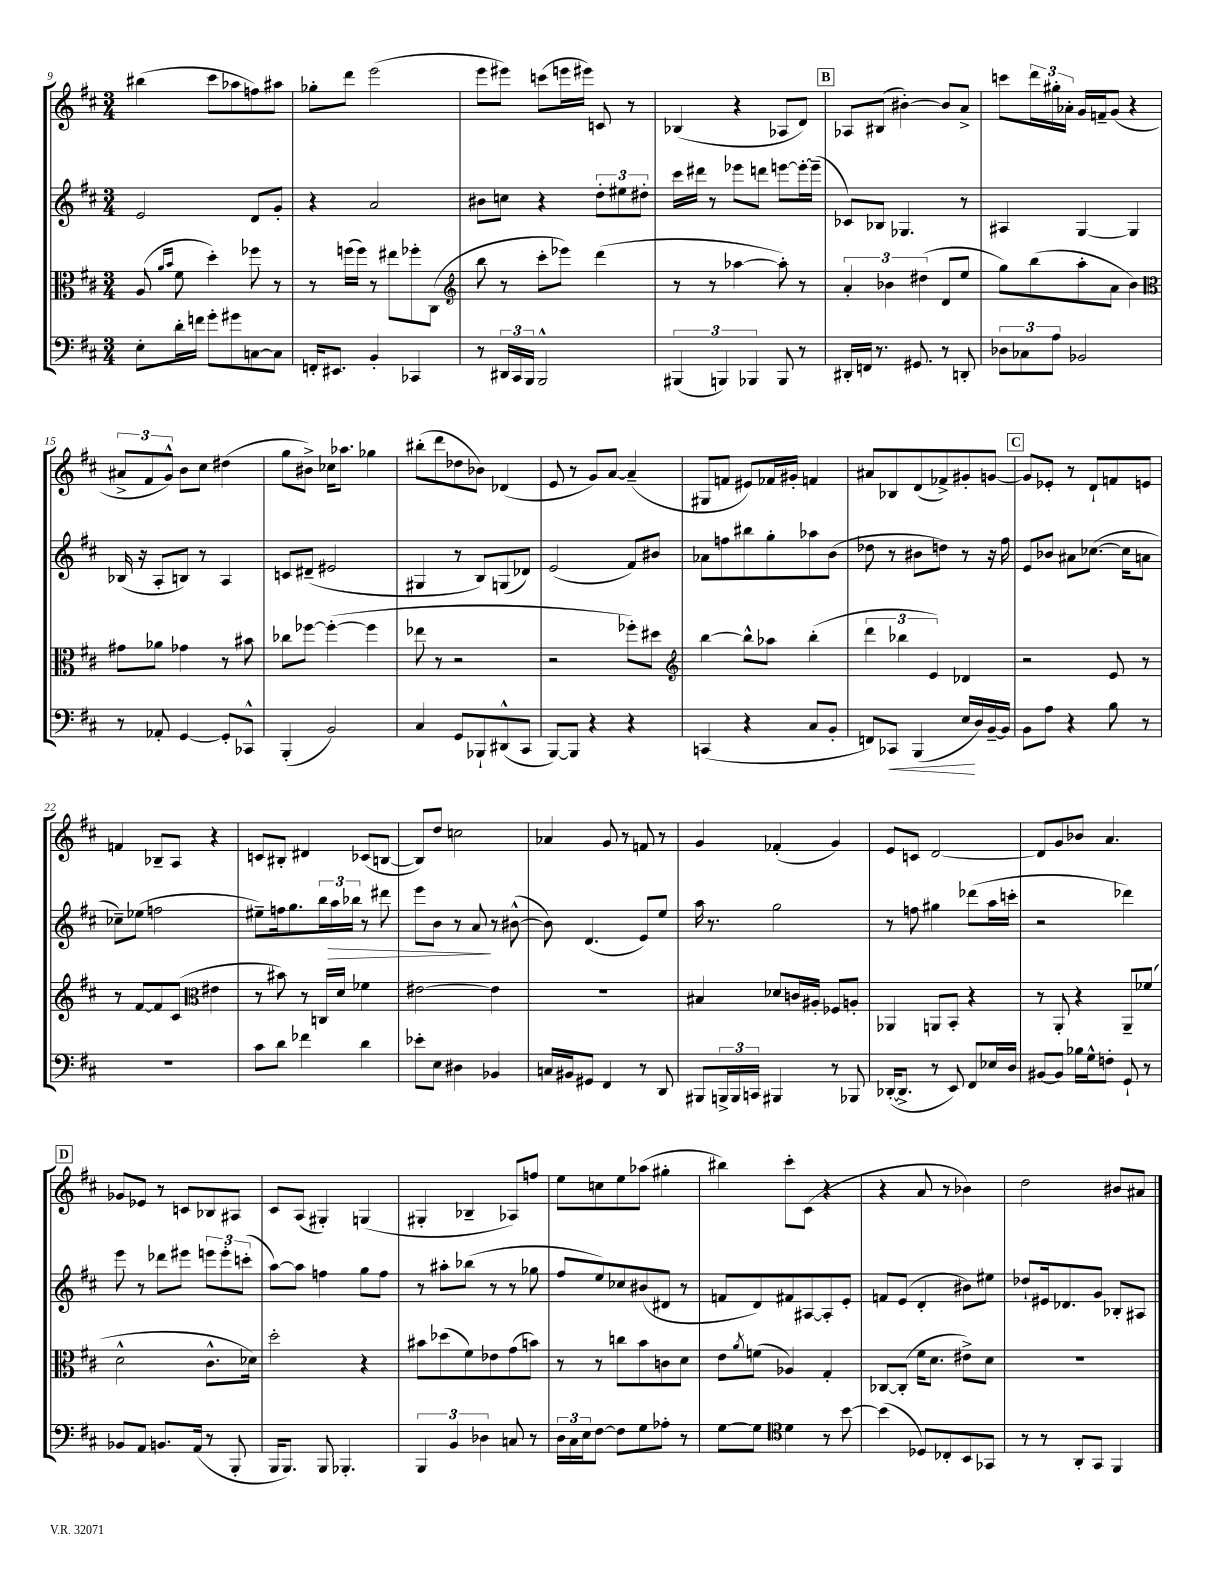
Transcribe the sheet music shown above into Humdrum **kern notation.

**kern	**dynam	**kern	**kern	**dynam	**kern
*part4	*part4	*part3	*part2	*part2	*part1
*staff4	*staff4	*staff3	*staff2	*staff2	*staff1
*clefF4	*	*clefC3	*clefG2	*	*clefG2
*k[f#c#]	*	*k[f#c#]	*k[f#c#]	*	*k[f#c#]
*M3/4	*	*M3/4	*M3/4	*	*M3/4
=9	=9	=9	=9	=9	=9
8E'\L	.	(8A/	2e/	.	(4bb#X\
.	.	16qqa/LL	.	.	.
.	.	16qqb/JJ	.	.	.
16d'\L	.	8f#\	.	.	.
16fn\JJ	.	.	.	.	.
8g'\L	.	4dd'\)	.	.	8ccc#\L
8g#X\	.	.	.	.	8aa-X\
[8Cn\	.	8ff-X\	8d/L	.	8ffn\)
8C\J]	.	8r	8g'/J	.	8aa#X\J
=10	=10	=10	=10	=10	=10
16FFn'/KL	.	8r	4r	.	8gg-X'\L
8.EE#X/J	.	.	.	.	.
.	.	(16ffn\LL	.	.	8ddd\J
.	.	16ff\JJ)	.	.	.
4BB'/	.	8r	2a/	.	(2eee\
.	.	8ee#X\L	.	.	.
4CC-X/	.	8ff-X'\	.	.	.
.	.	(8C#\J	.	.	.
=11	=11	=11	=11	=11	=11
*	*	*clefG2	*	*	*
8r	.	8bb\	8b#X\L	.	8eee\L
24DD#X/LL	.	8r	8ccn\J	.	8eee#X\J)
24CC#/	.	.	.	.	.
24BBB/JJ	.	.	.	.	.
2BBB^^/	.	8ccc#'\L	4r	.	(8cccn\L
.	.	8eee-X\J)	.	.	16eeen\L
.	.	.	.	.	16eee#X\JJ)
.	.	(4ddd\	12dd'\L	.	8cn/
.	.	.	12ee#X\	.	.
.	.	.	.	.	8r
.	.	.	12dd#X'\J	.	.
=12	=12	=12	=12	=12	=12
(6BBB#X/	.	8r	16ccc#\LL	.	(4B-X/
.	.	.	16ddd#X\JJ	.	.
.	.	8r	8r	.	.
6BBBn/)	.	.	.	.	.
.	.	[4aa-X\	8eee-X\L	.	4r
6BBB-X/	.	.	.	.	.
.	.	.	8dddn\J	.	.
8BBB-/	.	8aa-'\])	[8eeen\L	.	8A-X/L
8r	.	8r	16eee'\L_	.	8d/J)
.	.	.	(16eee~\JJ]	.	.
!!LO:REH:place=s1:t=B
=13	=13	=13	=13	=13	=13
16DD#X'/LL	.	6a'/	8c-X/L)	.	8A-X/L
16FFn/JJ	.	.	.	.	.
8.r	.	.	8B-X/J	.	(8B#X/J
.	.	6b-X\	.	.	.
.	.	.	4.G-X/	.	[4b#X'\)
8.GG#X/	.	.	.	.	.
.	.	(6dd#X\	.	.	.
8r	.	8d/L	.	.	8b#/L]
8DDn'/	.	8ee/J	8r	.	8a^/J
=14	=14	=14	=14	=14	=14
12D-X\L	.	8gg\L)	4A#X/	.	8cccn\L
12C-X\	.	.	.	.	.
.	.	(8bb\	.	.	24ddd\L
12A\J	.	.	.	.	24gg#X'\
.	.	.	.	.	24a-X'\JJ
2BB-X/	.	8aa'\	[4G/	.	16g/LL
.	.	.	.	.	16fn~/J
.	.	8a\J	.	.	(8g/J
.	.	4b\)	4G/]	.	4r
!!LO:LB:g=z
=15	=15	=15	=15	=15	=15
*	*	*clefC3	*	*	*
8r	.	8g#X\L	(16B-X/	.	12a#X^/L
.	.	.	16r	.	.
.	.	.	.	.	12f#/
8AA-X'/	.	8a-X\J	8A'/L	.	.
.	.	.	.	.	12g^^/J)
[4GG/	.	4g-X\	8Bn/J)	.	8b\L
.	.	.	8r	.	8cc#\J
8GG'/L]	.	8r	4A/	.	(4dd#X\
8CC-X^^/J	.	8b#X\	.	.	.
=16	=16	=16	=16	=16	=16
(4BBB'/	.	8cc-X\L	8cn/L	.	8gg\L
.	.	[8ff-X\J	(8d#X~/J	.	8b#X^\J)
2BB/)	.	(4ff-'\_	2e#X/	.	16cc-X\KL
.	.	.	.	.	8.aa-X\J
.	.	4ff-\]	.	.	4gg-X\
=17	=17	=17	=17	=17	=17
4C#/	.	8ee-X\	4G#X/	.	(8bb#X'\L
.	.	8r	.	.	8ddd\
8GG/L	.	2r	8r	.	8dd-X\
8BBB-X`/	.	.	8B/L)	.	8b-X\J)
(8DD#X^^/	.	.	(8Gn/	.	(4d-X/
8CC#/J	.	.	8d-X/J)	.	.
=18	=18	=18	=18	=18	=18
[8BBB/L)	.	2r	(2e/	.	8e/
8BBB/J]	.	.	.	.	8r
4r	.	.	.	.	8g/L)
.	.	.	.	.	[8a/J
4r	.	8ff-X'\L)	8f#/L)	.	(4a~/]
.	.	8dd#X\J	8b#X/J	.	.
=19	=19	=19	=19	=19	=19
*	*	*clefG2	*	*	*
(4CCn/	.	[4bb\	8a-X\L	.	8G#X/L
.	.	.	8ffn\	.	8fn/J
4r	.	8bb^^\L]	8bb#X\	.	8e#X/L)
.	.	8aa-X\J	8gg'\	.	16f-X/L
.	.	.	.	.	16g#X'/JJ
8C#/L	.	(4bb'\	8aa-X\	.	4fn/
8BB'/J	.	.	(8b\J	.	.
=20	=20	=20	=20	=20	=20
8FFn/L)	.	6ddd\	8dd-X\	.	8a#X/L
!	!LO:HP:b	!	!	!	!
8CC-X/J	<	.	8r	.	8B-X/
.	.	6bb-X\	.	.	.
(4BBB/	.	.	8b#X\L	.	(8d/
.	.	6e/)	.	.	.
.	.	.	8ddn\J)	.	8f-X^/)
16E/LL	.	4d-X/	8r	.	8g#X'/
16D/)	[	.	.	.	.
[16BB~/	.	.	16r	.	[8gn/J
16BB/JJ]	.	.	16ff#\	.	.
!!LO:REH:place=s1:t=C
=21	=21	=21	=21	=21	=21
8BB\L	.	2r	8e/L	.	8g/L]
8A\J	.	.	8b-X/J	.	8e-X'/J
4r	.	.	8a#X\L	.	8r
.	.	.	([8.cc-X\J	.	8d`/L
8B\	.	8e/	.	.	8fn/
.	.	.	16cc-\KL]	.	.
8r	.	8r	8an\J	.	8en/J
!!LO:LB:g=z
=22	=22	=22	=22	=22	=22
2.r	.	8r	8cc-X~\L)	.	4fn/
.	.	[8f#/L	(8ee-X\J	.	.
.	.	8f#/]	2ffn\	.	8B-X~/L
.	.	(8c#/J	.	.	8A/J
*	*	*clefC3	*	*	*
.	.	4e#X\	.	.	4r
=23	=23	=23	=23	=23	=23
8c#\L	.	8r	8ee#X~\L)	.	8cn/L
8d\J	.	8b#X\)	16ffn\k	.	8B#X'/J
.	.	.	8.gg\	.	.
4f-X\	.	8r	.	.	4d#X/
.	.	16Cn/LL	24bb\L	.	.
!	!	!	!	!LO:HP:b	!
.	.	.	24aa\	>	.
.	.	16d/JJ	.	.	.
.	.	.	24bb-X\JJ	.	.
4d\	.	4f-X\	8r	.	(8c-X/L
.	.	.	8ddd#X\	.	[8Bn/J
=24	=24	=24	=24	=24	=24
8e-X'\L	.	[2e#X\	8eee\L	.	8B/L])
8E\J	.	.	8b\J	.	8dd/J
4D#X\	.	.	8r	.	2ccn\
.	.	.	8a/	.	.
4BB-X/	.	4e#\]	8r	]	.
.	.	.	([8b#X^^\	.	.
=25	=25	=25	=25	=25	=25
16Cn/LL	.	2.r	8b#\])	.	4a-X/
16BB#X/J	.	.	.	.	.
8GG#X/J	.	.	(4.d/	.	.
4FF#/	.	.	.	.	8g/
.	.	.	.	.	8r
8r	.	.	8e/L)	.	8fn/
8DD/	.	.	8ee/J	.	8r
=26	=26	=26	=26	=26	=26
8BBB#X/L	.	4B#X/	16aa\	.	4g/
.	.	.	8.r	.	.
24BBBn^/L	.	.	.	.	.
24BBB/	.	.	.	.	.
24CCn/JJ	.	.	.	.	.
4BBB#X/	.	8d-X/L	2gg\	.	(4f-X'/
.	.	16cn/L	.	.	.
.	.	16A#X'/JJ	.	.	.
8r	.	8F-X/L	.	.	4g/)
8BBB-X/	.	8An'/J	.	.	.
=27	=27	=27	=27	=27	=27
([16DD-X'/KL	.	4AA-X/	8r	.	8e/L
8.DD-^/J]	.	.	.	.	.
.	.	.	8ffn\	.	8cn/J
8r	.	8AAn/L	4gg#X\	.	[2d/
8EE/)	.	8BB'/J	.	.	.
8FF#/L	.	4r	(8ddd-X\L	.	.
16E-X/L	.	.	16aa\L	.	.
16D/JJ	.	.	16cccn'\JJ	.	.
=28	=28	=28	=28	=28	=28
[8BB#X/L	.	8r	2r	.	8d/L]
8BB#/J]	.	8AA'/	.	.	8g/
16B-X\LL	.	4r	.	.	8b-X/J
16G^^\J	.	.	.	.	.
8Fn'\J	.	.	.	.	4.a/
8GG`/	.	8AA~/L	4ddd-X\)	.	.
8r	.	(8f-X/J	.	.	.
!!LO:LB:g=z
!!LO:REH:place=s1:t=D
=29	=29	=29	=29	=29	=29
8BB-X/L	.	2d^^\	8eee\	.	8g-X/L
8AA/J	.	.	8r	.	8e-X/J
8.BBn/L	.	.	8ddd-X\L	.	8r
.	.	.	8eee#X\J	.	8cn/L
(16AA/Jk	.	.	.	.	.
8r	.	8.c#^^\L	12eeen\L	.	8B-X/
.	.	.	12eee'\	.	.
8BBB'/	.	.	.	.	8A#X/J
.	.	.	(12cccn'\J	.	.
.	.	16d-X\Jk)	.	.	.
=30	=30	=30	=30	=30	=30
16BBB/KL	.	2dd'\	[8aa\L)	.	8c#/L
8.BBB/J)	.	.	.	.	.
.	.	.	8aa\J]	.	(8A/J
8BBB/	.	.	4ffn\	.	4G#X'/)
4.BBB-X'/	.	.	.	.	.
.	.	4r	8gg\L	.	(4Gn/
.	.	.	8ff\J	.	.
=31	=31	=31	=31	=31	=31
6BBB/	.	8b#X\L	8r	.	4G#X'/
.	.	(8dd-X\	8aa#X'\L	.	.
6BB/	.	.	.	.	.
.	.	8f#\)	(8bb-X\J	.	4B-X~/
6D-X\	.	.	.	.	.
.	.	8e-X\	8r	.	.
8Cn/	.	(8g\	8r	.	8A-X/L)
8r	.	8bn\J)	8gg-X\	.	8ffn/J
=32	=32	=32	=32	=32	=32
24D\LL	.	8r	8ff#/L	.	8ee\L
24C#\	.	.	.	.	.
24E\J	.	.	.	.	.
[8F#\J	.	8r	8ee/)	.	8ccn\
8F#\L]	.	8ccn\L	8cc-X/	.	8ee\
8G\	.	8b\	(8b#X/	.	(8aa-X\J
8A-X'\J	.	8cn\	8d#X/J	.	4gg#X'\
8r	.	8d\J	8r	.	.
=33	=33	=33	=33	=33	=33
[8G\L	.	8e\L	8fn/L	.	4bb#X\)
.	.	8qa/	.	.	.
8G\J]	.	(8fn\J	8d/)	.	.
*clefC4	*	*	*	*	*
4d\	.	4A-X/)	8f#X/	.	8ccc#'\L
.	.	.	[8A#X/	.	(8c#\J
8r	.	4G'/	8A#'/]	.	4r
[8b\	.	.	8e'/J	.	.
=34	=34	=34	=34	=34	=34
(4b\]	.	[8C-X/L	8fn/L	.	4r
.	.	(8C-'/J]	(8e/J	.	.
8D-X/L)	.	16f#\KL	4d'/	.	8a/
.	.	8.d\J	.	.	.
8C-X'/	.	.	.	.	8r
8BB/	.	8e#X^\L)	8b#X\L)	.	4b-X\)
8GG-X/J	.	8d\J	8ee#X\J	.	.
=35	=35	=35	=35	=35	=35
8r	.	2.r	8dd-X`/L	.	2dd\
8r	.	.	16e#X/k	.	.
.	.	.	8.d-X/	.	.
8AA'/L	.	.	.	.	.
8GG/J	.	.	8g/J	.	.
4FF#/	.	.	8B-X'/L	.	8b#X/L
.	.	.	8A#X/J	.	8a#X/J
==	==	==	==	==	==
*-	*-	*-	*-	*-	*-
